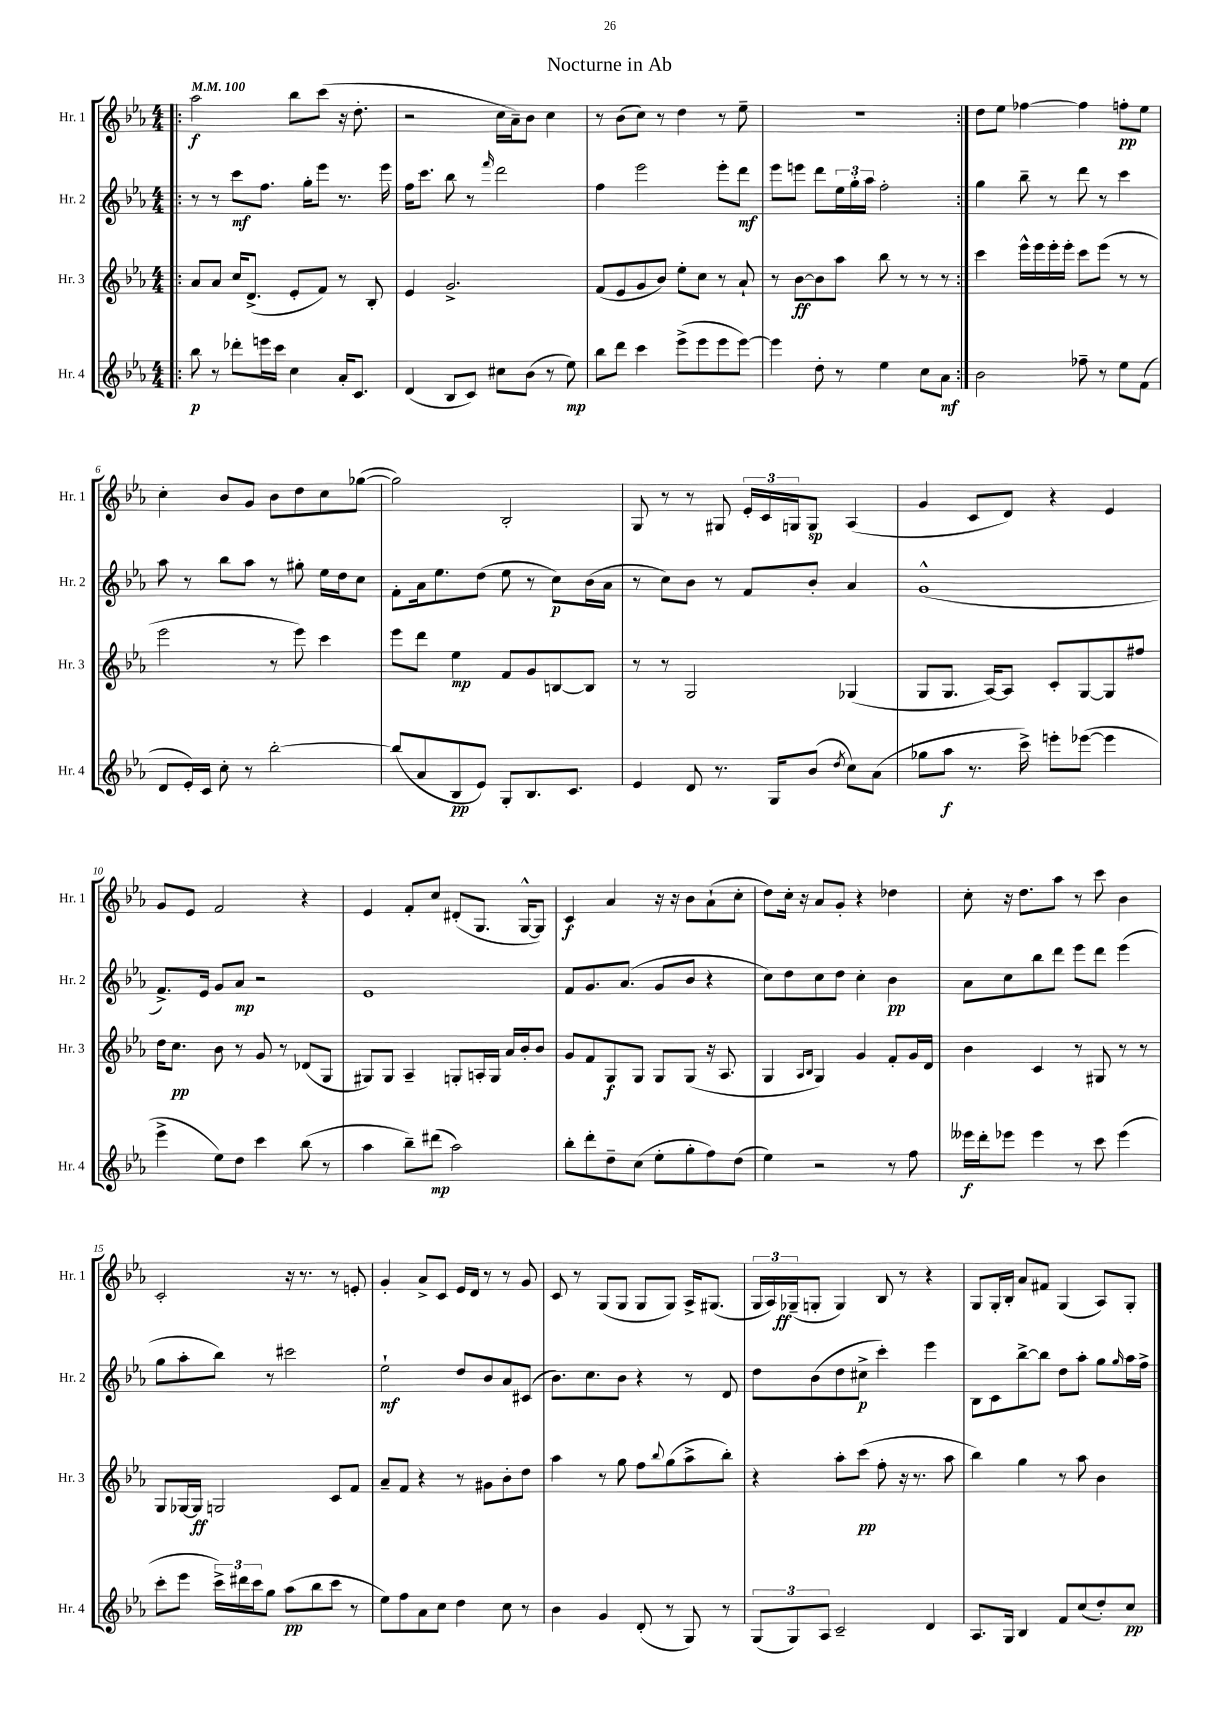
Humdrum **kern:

**kern	**dynam	**kern	**dynam	**kern	**dynam	**kern	**dynam
*part4	*part4	*part3	*part3	*part2	*part2	*part1	*part1
*staff4	*staff4	*staff3	*staff3	*staff2	*staff2	*staff1	*staff1
*I"Hr. 4	*	*I"Hr. 3	*	*I"Hr. 2	*	*I"Hr. 1	*
*I'Hr. 4	*	*I'Hr. 3	*	*I'Hr. 2	*	*I'Hr. 1	*
*clefG2	*	*clefG2	*	*clefG2	*	*clefG2	*
*k[b-e-a-]	*	*k[b-e-a-]	*	*k[b-e-a-]	*	*k[b-e-a-]	*
*M4/4	*	*M4/4	*	*M4/4	*	*M4/4	*
*MM100	*	*MM100	*	*MM100	*	*MM100	*
=1!|:	=1!|:	=1!|:	=1!|:	=1!|:	=1!|:	=1!|:	=1!|:
8bb-\	p	8a-/L	.	8r	.	2aa-\	f
8r	.	8a-/J	.	8r	.	.	.
8ddd-X'\L	.	16cc/KL	.	8ccc\L	mf	.	.
.	.	(8.d^/J	.	.	.	.	.
16eeen\L	.	.	.	8.ff\J	.	.	.
16ccc\JJ	.	.	.	.	.	.	.
4cc\	.	8e-'/L	.	.	.	8bb-\L	.
.	.	.	.	16gg'\KL	.	.	.
.	.	8f/J)	.	8eee-\J	.	(8ccc\J	.
16a-'/KL	.	8r	.	8.r	.	16r	.
8.c/J	.	.	.	.	.	8.dd'\	.
.	.	8B-'/	.	.	.	.	.
.	.	.	.	16eee-\	.	.	.
=2	=2	=2	=2	=2	=2	=2	=2
(4d/	.	4e-/	.	16ff\KL	.	2r	.
.	.	.	.	8.ccc\J	.	.	.
8B-/L	.	2.g^/	.	8bb-\	.	.	.
8c/J)	.	.	.	8r	.	.	.
.	.	.	.	16qqfff/	.	.	.
8cc#X\L	.	.	.	2ddd\	.	16cc\LL	.
.	.	.	.	.	.	16a-~\J)	.
(8b-\J	.	.	.	.	.	8b-\J	.
8r	.	.	.	.	.	4cc\	.
8ee-\)	mp	.	.	.	.	.	.
=3	=3	=3	=3	=3	=3	=3	=3
8bb-\L	.	(8f/L	.	4ff\	.	8r	.
8ddd\J	.	8e-/	.	.	.	(8b-\L	.
4ccc\	.	8g/	.	2eee-\	.	8cc\J)	.
.	.	8b-/J)	.	.	.	8r	.
(8eee-^\L	.	8ee-'\L	.	.	.	4dd\	.
8eee-\	.	8cc\J	.	.	.	.	.
8eee-\	.	8r	.	8eee-'\L	.	8r	.
[8eee-\J)	.	8a-`/	.	8ddd\J	mf	8ee-~\	.
=4	=4	=4	=4	=4	=4	=4	=4
4eee-\]	.	8r	.	8eee-\L	.	1r	.
.	.	[8b-\L	ff	8eeen\J	.	.	.
8dd'\	.	8b-\]	.	8ddd\L	.	.	.
8r	.	8aa-\J	.	24ee-\L	.	.	.
.	.	.	.	24gg'\	.	.	.
.	.	.	.	24aa-\JJ	.	.	.
4ee-\	.	8bb-\	.	2ff'\	.	.	.
.	.	8r	.	.	.	.	.
8cc\L	.	8r	.	.	.	.	.
8a-\J	mf	8r	.	.	.	.	.
=5:|!	=5:|!	=5:|!	=5:|!	=5:|!	=5:|!	=5:|!	=5:|!
2b-\	.	4ccc\	.	4gg\	.	8dd\L	.
.	.	.	.	.	.	8ee-\J	.
.	.	16eee-^^\LL	.	8bb-~\	.	[4ff-X\	.
.	.	16eee-\	.	.	.	.	.
.	.	16eee-'\	.	8r	.	.	.
.	.	16eee-'\JJ	.	.	.	.	.
8ff-X~\	.	8ccc\L	.	8ddd\	.	4ff-\]	.
8r	.	(8eee-\J	.	8r	.	.	.
8ee-\L	.	8r	.	4ccc\	.	8ffn'\L	pp
(8f\J	.	8r	.	.	.	8ee-\J	.
!!LO:LB:g=z
=6	=6	=6	=6	=6	=6	=6	=6
8d/L	.	2eee-\	.	8aa-\	.	4cc'\	.
16e-'/L)	.	.	.	8r	.	.	.
16c/JJ	.	.	.	.	.	.	.
8cc'\	.	.	.	8bb-\L	.	8b-/L	.
8r	.	.	.	8aa-\J	.	8g/J	.
[2bb-'\	.	8r	.	8r	.	8b-\L	.
.	.	8eee-\)	.	8gg#X'\	.	8dd\	.
.	.	4ccc\	.	16ee-\LL	.	8cc\	.
.	.	.	.	16dd\J	.	.	.
.	.	.	.	8cc\J	.	([8gg-X\J	.
=7	=7	=7	=7	=7	=7	=7	=7
(8bb-/L]	.	8eee-\L	.	8f'\L	.	2gg-\])	.
8a-/	.	8ddd\J	.	16a-\k	.	.	.
.	.	.	.	8.ee-\	.	.	.
8B-/	pp	4ee-\	mp	.	.	.	.
8e-/J)	.	.	.	(8dd\J	.	.	.
8G'/L	.	8f/L	.	8ee-\	.	2B-'/	.
8.B-/	.	8g/	.	8r	.	.	.
.	.	[8Bn/	.	8cc\L)	p	.	.
8.c/J	.	.	.	.	.	.	.
.	.	8B/J]	.	(16b-\L	.	.	.
.	.	.	.	16a-\JJ	.	.	.
=8	=8	=8	=8	=8	=8	=8	=8
4e-/	.	8r	.	8r	.	8G/	.
.	.	8r	.	8cc\L)	.	8r	.
8d/	.	2G/	.	8b-\J	.	8r	.
8.r	.	.	.	8r	.	8G#X/	.
.	.	.	.	8f/L	.	24e-'/LL	.
.	.	.	.	.	.	24c/	.
16G/KL	.	.	.	.	.	.	.
.	.	.	.	.	.	24Gn/J	.
(8b-/J	.	.	.	8b-'/J	.	8G/J	sp
8qdd/	.	.	.	.	.	.	.
8cc\L)	.	(4G-X/	.	4a-/	.	(4A-/	.
(8a-\J	.	.	.	.	.	.	.
=9	=9	=9	=9	=9	=9	=9	=9
8gg-X\L	.	8G/L	.	(1g^^	.	4g/	.
8aa-\J	f	8.G/J	.	.	.	.	.
8.r	.	.	.	.	.	8c/L	.
.	.	[16A-/KL)	.	.	.	.	.
.	.	8A-/J]	.	.	.	8d/J)	.
16ccc^\)	.	.	.	.	.	.	.
8eeen'\L	.	8c'/L	.	.	.	4r	.
([8eee-X\J	.	[8G/	.	.	.	.	.
4eee-\]	.	8G/]	.	.	.	4e-/	.
.	.	8ff#X/J	.	.	.	.	.
!!LO:LB:g=z
=10	=10	=10	=10	=10	=10	=10	=10
4eee-^\	.	16dd\KL	.	8.f^/L)	.	8g/L	.
.	.	8.cc\J	pp	.	.	.	.
.	.	.	.	.	.	8e-/J	.
.	.	.	.	16e-/Jk	.	.	.
8ee-\L)	.	8b-\	.	8g/L	.	2f/	.
8dd\J	.	8r	.	8a-/J	mp	.	.
4ccc\	.	8g/	.	2r	.	.	.
.	.	8r	.	.	.	.	.
(8bb-\	.	(8d-X/L	.	.	.	4r	.
8r	.	8G/J	.	.	.	.	.
=11	=11	=11	=11	=11	=11	=11	=11
4aa-\	.	8G#X/L)	.	1e-	.	4e-/	.
.	.	8G#/J	.	.	.	.	.
8bb-~\L)	.	4A-~/	.	.	.	8f'/L	.
(8ddd#X\J	mp	.	.	.	.	8cc/J	.
2aa-\)	.	8Gn'/L	.	.	.	(8d#X'/L	.
.	.	16An'/L	.	.	.	8.G/J	.
.	.	16G/JJ	.	.	.	.	.
.	.	16a-/LL	.	.	.	.	.
.	.	16b-'/J	.	.	.	[16G^^/KL	.
.	.	8b-/J	.	.	.	8G/J])	.
=12	=12	=12	=12	=12	=12	=12	=12
8bb-'\L	.	8g/L	.	8f/L	.	4c/	f
8ddd'\	.	8f/	.	8.g/	.	.	.
8dd~\	.	8G/	f	.	.	4a-/	.
.	.	.	.	(8.a-/J	.	.	.
(8cc\J	.	8G/J	.	.	.	.	.
8ee-'\L	.	8G/L	.	8g/L	.	16r	.
.	.	.	.	.	.	16r	.
8gg'\	.	(8G/J	.	8b-/J	.	8b-\L	.
8ff\)	.	16r	.	4r	.	(8a-`\	.
.	.	8.A-/	.	.	.	.	.
(8dd\J	.	.	.	.	.	8cc'\J	.
=13	=13	=13	=13	=13	=13	=13	=13
4ee-\)	.	4G/	.	8cc\L)	.	8dd\L)	.
.	.	.	.	8dd\	.	16cc'\Jk	.
.	.	.	.	.	.	16r	.
.	.	16qqA-/LL	.	.	.	.	.
.	.	16qqB-/JJ	.	.	.	.	.
2r	.	4G/)	.	8cc\	.	8a-/L	.
.	.	.	.	8dd\J	.	8g'/J	.
.	.	4g/	.	4cc'\	.	4r	.
8r	.	8f'/L	.	4b-\	pp	4dd-X\	.
8ff\	.	16g/L	.	.	.	.	.
.	.	16d/JJ	.	.	.	.	.
=14	=14	=14	=14	=14	=14	=14	=14
16eee--X\LL	f	4b-\	.	8a-\L	.	8cc'\	.
16ddd'\J	.	.	.	.	.	.	.
8eee-X\J	.	.	.	8cc\	.	16r	.
.	.	.	.	.	.	8.dd\L	.
4eee-\	.	4c/	.	8bb-\	.	.	.
.	.	.	.	8ddd\J	.	8aa-\J	.
8r	.	8r	.	8eee-\L	.	8r	.
8ccc\	.	8G#X/	.	8ddd\J	.	8ccc\	.
(4eee-\	.	8r	.	(4eee-\	.	4b-\	.
.	.	8r	.	.	.	.	.
!!LO:LB:g=z
=15	=15	=15	=15	=15	=15	=15	=15
8ccc'\L	.	8G/L	.	8gg\L	.	2c'/	.
8eee-\J	.	[16G-X/L	.	8aa-'\	.	.	.
.	.	16G-/JJ]	ff	.	.	.	.
24ccc^\LL)	.	2Gn/	.	8bb-\J)	.	.	.
24ddd#X\	.	.	.	.	.	.	.
24ccc\J	.	.	.	.	.	.	.
8gg\J	.	.	.	8r	.	.	.
(8aa-\L	pp	.	.	2ccc#X\	.	16r	.
.	.	.	.	.	.	8.r	.
8bb-\	.	.	.	.	.	.	.
8ccc\J	.	8c/L	.	.	.	8r	.
8r	.	8f/J	.	.	.	8en'/	.
=16	=16	=16	=16	=16	=16	=16	=16
8ee-\L)	.	8a-~/L	.	2ee-`\	mf	4g'/	.
8ff\	.	8f/J	.	.	.	.	.
8a-\	.	4r	.	.	.	8a-^/L	.
8cc\J	.	.	.	.	.	8c/J	.
4dd\	.	8r	.	8dd/L	.	16e-/LL	.
.	.	.	.	.	.	16d/JJ	.
.	.	8g#X\L	.	8b-/	.	8r	.
8cc\	.	8b-'\	.	8a-/	.	8r	.
8r	.	8dd\J	.	(8c#X/J	.	8g/	.
=17	=17	=17	=17	=17	=17	=17	=17
4b-\	.	4aa-\	.	8.b-\L)	.	8c/	.
.	.	.	.	.	.	8r	.
.	.	.	.	8.cc\	.	.	.
4g/	.	8r	.	.	.	(8G/L	.
.	.	8gg\	.	8b-\J	.	8G/J	.
(8d'/	.	8ff\L	.	4r	.	8G/L	.
.	.	8qqbb-/	.	.	.	.	.
8r	.	(8gg\	.	.	.	8G/J)	.
8G/)	.	8aa-^\	.	8r	.	16A-^/KL	.
.	.	.	.	.	.	(8.G#X/J	.
8r	.	8bb-'\J)	.	8d/	.	.	.
=18	=18	=18	=18	=18	=18	=18	=18
(12G/L	.	4r	.	8dd\L	.	24G/LL	.
.	.	.	.	.	.	24A-/)	.
12G/)	.	.	.	.	.	(24G-X~/J	ff
.	.	.	.	(8b-\	.	8Gn'/J	.
12A-/J	.	.	.	.	.	.	.
2c~/	.	8aa-'\L	.	8dd\	.	4G/)	.
.	.	(8ccc\J	pp	8cc#X^\J	p	.	.
.	.	8ff'\	.	4ccc'\)	.	8B-/	.
.	.	16r	.	.	.	8r	.
.	.	8.r	.	.	.	.	.
4d/	.	.	.	4eee-\	.	4r	.
.	.	8aa-\	.	.	.	.	.
=19	=19	=19	=19	=19	=19	=19	=19
8.A-/L	.	4bb-\)	.	8B-\L	.	8G/L	.
.	.	.	.	8c\	.	16G'/L	.
16G/Jk	.	.	.	.	.	16B-'/JJ	.
4B-/	.	4gg\	.	[8bb-^\	.	8a-/L	.
.	.	.	.	8bb-\J]	.	8f#X/J	.
8f/L	.	8r	.	8dd\L	.	(4G/	.
(8cc/	.	8aa-\	.	8aa-'\J	.	.	.
8dd'/)	.	4b-\	.	8gg\L	.	8A-/L)	.
.	.	.	.	16qqgg/	.	.	.
8cc/J	pp	.	.	16aa-\L	.	8G'/J	.
.	.	.	.	16ff^\JJ	.	.	.
==	==	==	==	==	==	==	==
*-	*-	*-	*-	*-	*-	*-	*-
